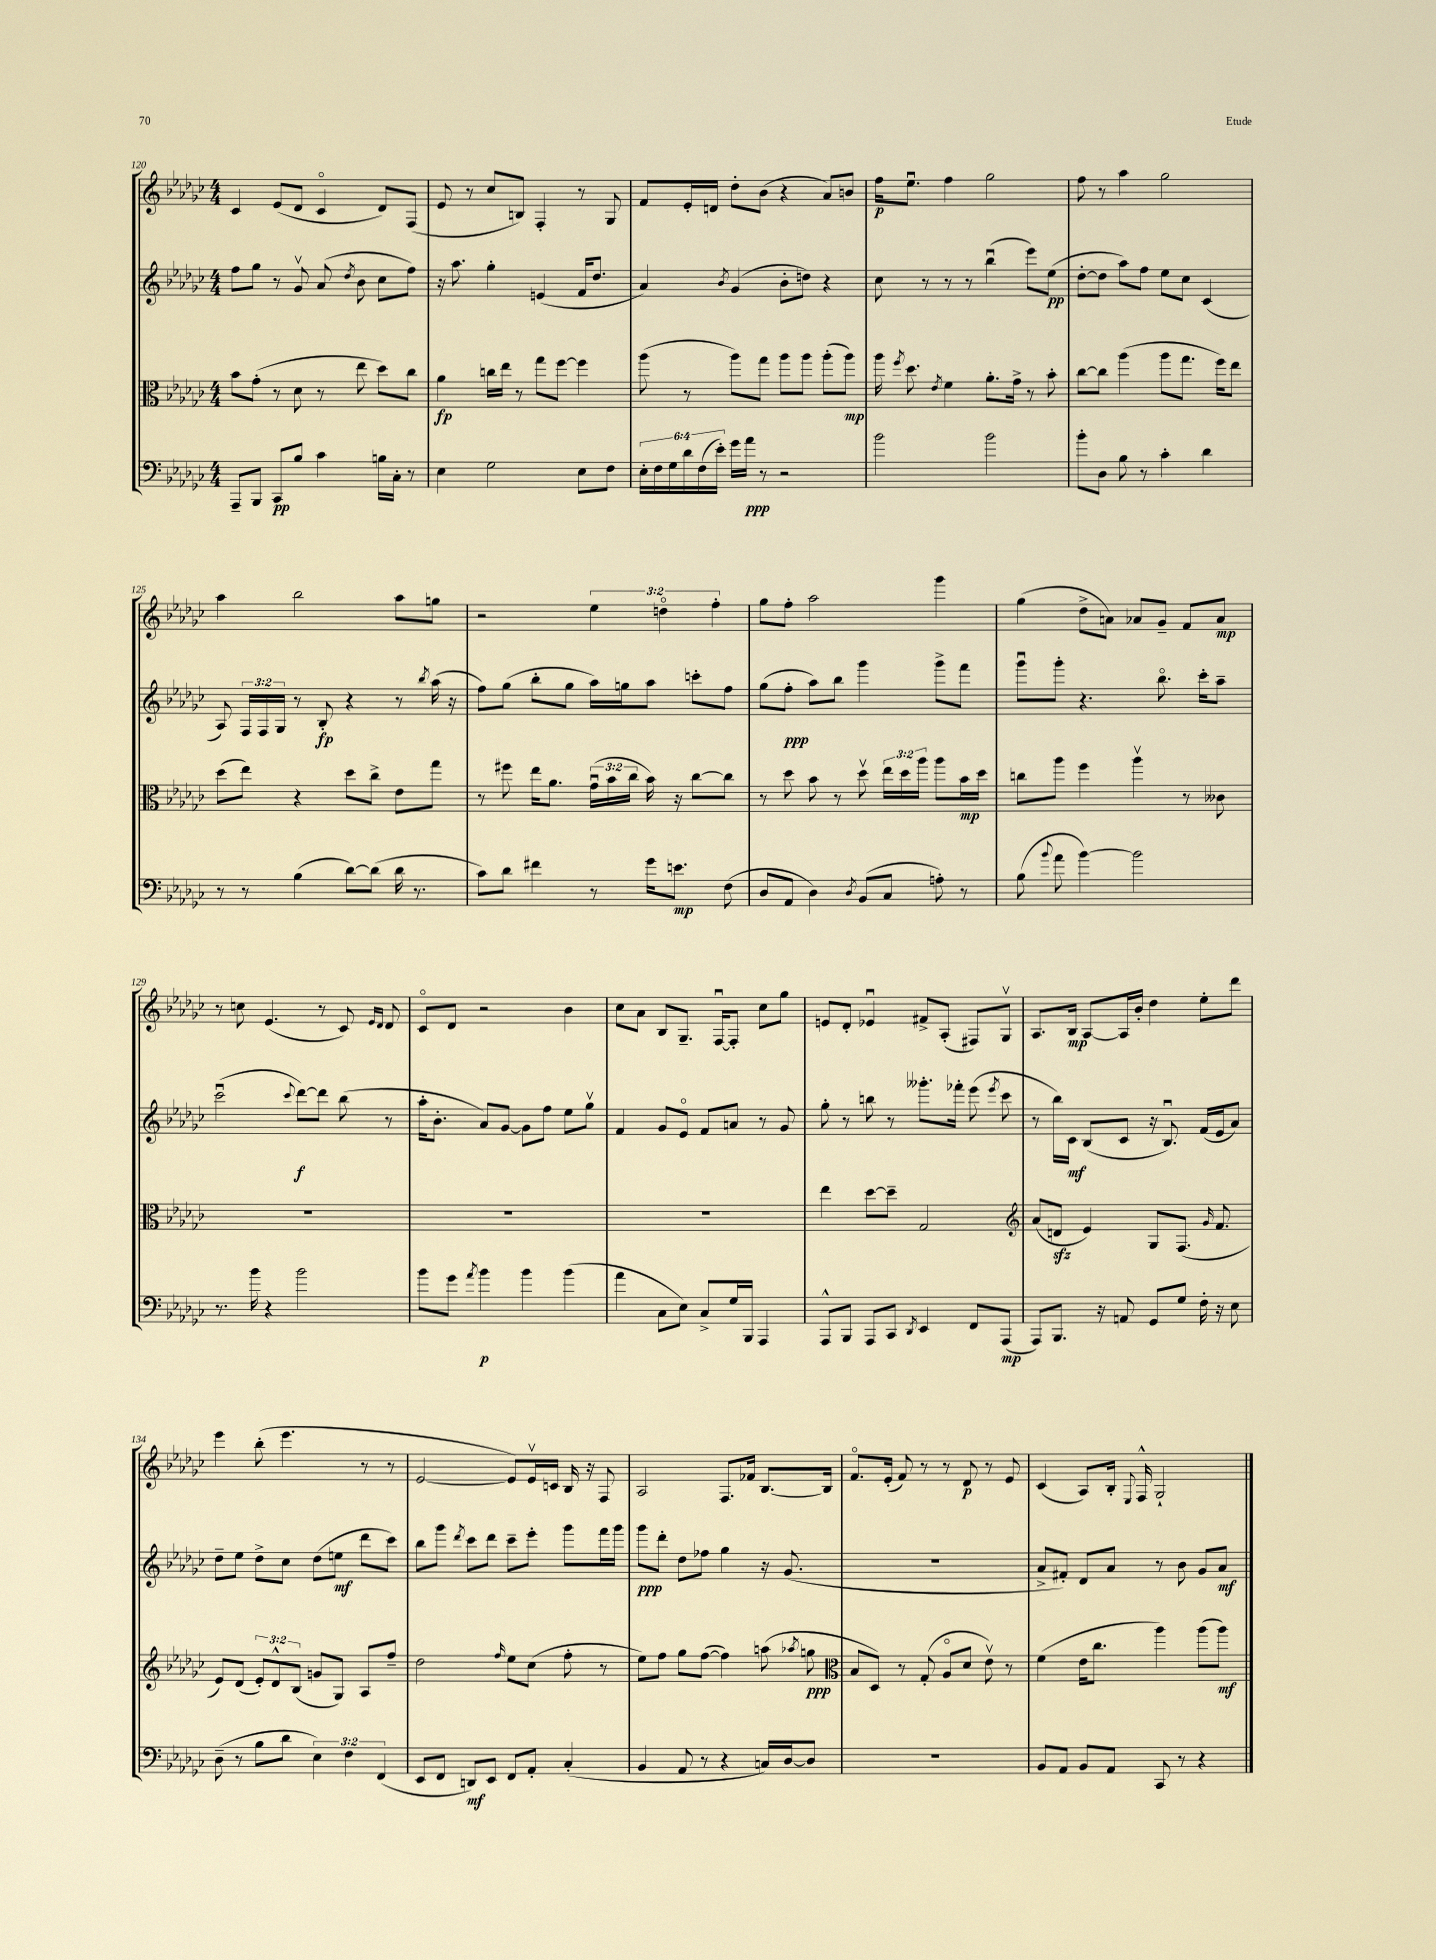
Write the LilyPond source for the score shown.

<<
\new StaffGroup <<
\new Staff = "s0" {
    \clef treble \key ges \major \numericTimeSignature \time 4/4 \override Staff.TupletNumber.text = #tuplet-number::calc-fraction-text
    \autoBeamOff ces'4 ees'8[( des'8] ces'4\flageolet des'8[) f8]( |
    ees'8 r8 ces''8[ b8]) f4-. r8 ges8 |
    f'8[ ees'16-. d'16] des''8[-. bes'8]( r4 aes'8[) b'8] |
    f''16[\p ees''8.]\downbow f''4 ges''2 |
    f''8 r8 aes''4 ges''2 |
    aes''4 bes''2 aes''8[ g''8] |
    r2 \tuplet 3/2 { ees''4 d''4\flageolet f''4-. } |
    ges''8[ f''8]-. aes''2 ges'''4 |
    ges''4( des''8[-> a'8]) aes'8[ ges'8]-- f'8[ aes'8]\mp |
    r8 c''8 ees'4.( r8 ces'8) \grace { ees'16[ des'16] } des'8 |
    ces'8[\flageolet des'8] r2 bes'4 |
    ces''8[ aes'8] bes8[ ges8.]-- f16[~\downbow f8]-. ces''8[ ges''8] |
    e'8[ des'8]-. ees'4\downbow fis'8[-> aes8]-.( fis8[) ges8]\upbow |
    aes8.[ bes16]\mp aes8[~ aes16 bes'16]-. des''4 ees''8[-. des'''8] |
    ees'''4 bes''8-.( ees'''4. r8 r8 |
    ees'2~ ees'8[) ees'16\upbow c'16] bes16 r16 f8 |
    aes2 f8.[ fes'16] bes8.[~ bes16] |
    f'8.[\flageolet ees'16]-.( f'8) r8 r8 des'8\p r8 ees'8 |
    ces'4( aes8[) bes16]-. \appoggiatura { ees8 } f16-^ ges2-! \bar "|." |
}
\new Staff = "s1" {
    \clef treble \key ges \major \numericTimeSignature \time 4/4 \override Staff.TupletNumber.text = #tuplet-number::calc-fraction-text
    \autoBeamOff f''8[ ges''8] r8 ges'8\upbow aes'8( \acciaccatura { des''8 } bes'8 ces''8[ f''8]) |
    r16 aes''8. ges''4-. e'4( f'16[ des''8.] |
    aes'4) \acciaccatura { bes'8 } ges'4( bes'8[-. d''8]) r4 |
    ces''8 r8 r8 r8 bes''4\downbow( ees'''8[) ees''8]\pp( |
    des''8[~-. des''8] aes''8[) f''8] ees''8[ ces''8] ces'4( |
    aes8) \tuplet 3/2 { f16[ f16 ges16] } r8 bes8-.\fp r4 r8 \acciaccatura { bes''8 } aes''16( r16 |
    f''8[) ges''8]( bes''8[-. ges''8] aes''16[) g''16 aes''8] c'''8[-. f''8] |
    ges''8[( f''8]-.\ppp aes''8[) bes''8] ges'''4 ges'''8[-> f'''8] |
    ges'''8[\downbow ges'''8]-. r4. bes''8.\flageolet ces'''16[-. aes''8]-- |
    ces'''2\downbow( \appoggiatura { ces'''8 } des'''8[~\f) des'''8] bes''8( r8 |
    aes''16[-. bes'8.]-. aes'8[) ges'8]~ ges'8[ f''8] ees''8[ ges''8]\upbow |
    f'4 ges'8[ ees'8]\flageolet f'8[ a'8] r8 ges'8 |
    ges''8-. r8 b''8 r8 geses'''8.[-. fes'''16]-. ees'''8( \acciaccatura { ees'''8 } ces'''8 |
    r8 bes''16[) ces'16]\mf bes8[( ces'8] r16 bes8.\downbow) f'16[( ees'16 aes'8]) |
    des''8[-- ees''8] des''8[-> ces''8] des''8[( e''8]\mf des'''8[ ces'''8]) |
    bes''8[ ges'''8] \acciaccatura { des'''8 } ces'''8[ des'''8] ces'''8[-- ees'''8]-. ges'''8[ f'''16 ges'''16] |
    ges'''8[\ppp des'''8]-. des''8[ fes''8] ges''4 r16 ges'8.( |
    R1 |
    aes'8[-> fis'8]-.) des'8[ aes'8] r8 bes'8 ges'8[ aes'8]\mf \bar "|." |
}
\new Staff = "s2" {
    \clef alto \key ges \major \numericTimeSignature \time 4/4 \override Staff.TupletNumber.text = #tuplet-number::calc-fraction-text
    \autoBeamOff bes'8[ ges'8]-.( r8 des'8 r8 ees''8 des''8[) ces''8] |
    aes'4\fp c''16[ ees''16] r8 ges''8[ f''8]~ f''4 |
    aes''8( r8 aes''8[) ges''8] aes''8[ aes''8] aes''8[-.( aes''8]\mp) |
    aes''16 \acciaccatura { f''8 } des''8. \acciaccatura { ees'8 } f'4 aes'8.[-. ges'16]-> r8 bes'8-. |
    ces''8[~ ces''8] aes''4( aes''8[ ges''8.] f''16[) ees''8] |
    des''8[( ees''8]) r4 des''8[ ces''8]-> ees'8[ ges''8] |
    r8 fis''8 ees''16[ aes'8.] \tuplet 3/2 { ges'16[\downbow( bes'16 ces''16] } bes'16) r16 ces''8[~ ces''8] |
    r8 des''8 bes'8 r8 des''8\upbow \tuplet 3/2 { ees''16[ des''16 aes''16] } aes''8[ bes'16\mp des''16] |
    c''8[ aes''8] f''4 aes''4\upbow r8 ceses'8 |
    R1 |
    R1 |
    R1 |
    ees''4 des''8[~ des''8]-- ges2 |
    \clef treble aes'8[( d'8]\sfz ees'4) ges8[ f8.]( \grace { ges'16 } f'8. |
    ees'8[) des'8]( \tuplet 3/2 { ees'8[-.) des'8-^ bes8]( } g'8[ ges8]) aes8[ f''8]-- |
    des''2 \grace { f''16 } ees''8[ ces''8]( f''8-. r8 |
    ees''8[) f''8] ges''8[ f''8]~( f''4) a''8( \acciaccatura { aes''8 } g''8\ppp |
    \clef alto bes8[ des8]) r8 ges8-.( aes8[\flageolet des'8] ees'8\upbow) r8 |
    f'4( ees'16[ ces''8.] aes''4) aes''8[( aes''8]\mf) \bar "|." |
}
\new Staff = "s3" {
    \clef bass \key ges \major \numericTimeSignature \time 4/4 \override Staff.TupletNumber.text = #tuplet-number::calc-fraction-text
    \autoBeamOff aes,,8[-- bes,,8] ces,8[\pp bes8] ces'4 b16[ ces16]-. r8 |
    ees4 ges2 ees8[ f8] |
    \tuplet 6/4 { ees16[-. f16 ges16 des'16 f16( ees'16]-.) } ges'16[ aes'16]\ppp r8 r2 |
    bes'2 bes'2 |
    bes'8[-. des8] bes8 r8 ces'4-. des'4 |
    r8 r8 bes4( des'8[~) des'8]( des'16 r8. |
    ces'8[) des'8] fis'4 r8 ges'16[ e'8.]\mp f8( |
    des8[ aes,8] des4) \acciaccatura { des8 } bes,8[( ces8] a8-.) r8 |
    bes8( \appoggiatura { bes'8 } aes'8 bes'4~) bes'2 |
    r8. bes'16 r4 bes'2 |
    bes'8[ ges'8] \acciaccatura { aes'8 } bes'4\p bes'4 bes'4( |
    aes'4 ces8[ ees8]) ces8[-> ges16 bes,,16] aes,,4 |
    aes,,8[-^ bes,,8] aes,,8[ ces,8] \acciaccatura { des,8 } ees,4 f,8[ aes,,8]\mp( |
    aes,,8[) bes,,8.] r16 a,8 ges,8[ ges8] f16-. r16 ees8 |
    des8--( r8 bes8[ des'8] \tuplet 3/2 { ees4) f4 f,4( } |
    ees,8[ f,8] d,8[\mf) ees,8] f,8[ aes,8]-. ces4-.( |
    bes,4 aes,8 r8 r4 c16[) des16~ des8] |
    R1 |
    bes,8[ aes,8] bes,8[ aes,8] ces,8 r8 r4 \bar "|." |
}
>>
>>
\layout { \context { \Score currentBarNumber = #120 } }
